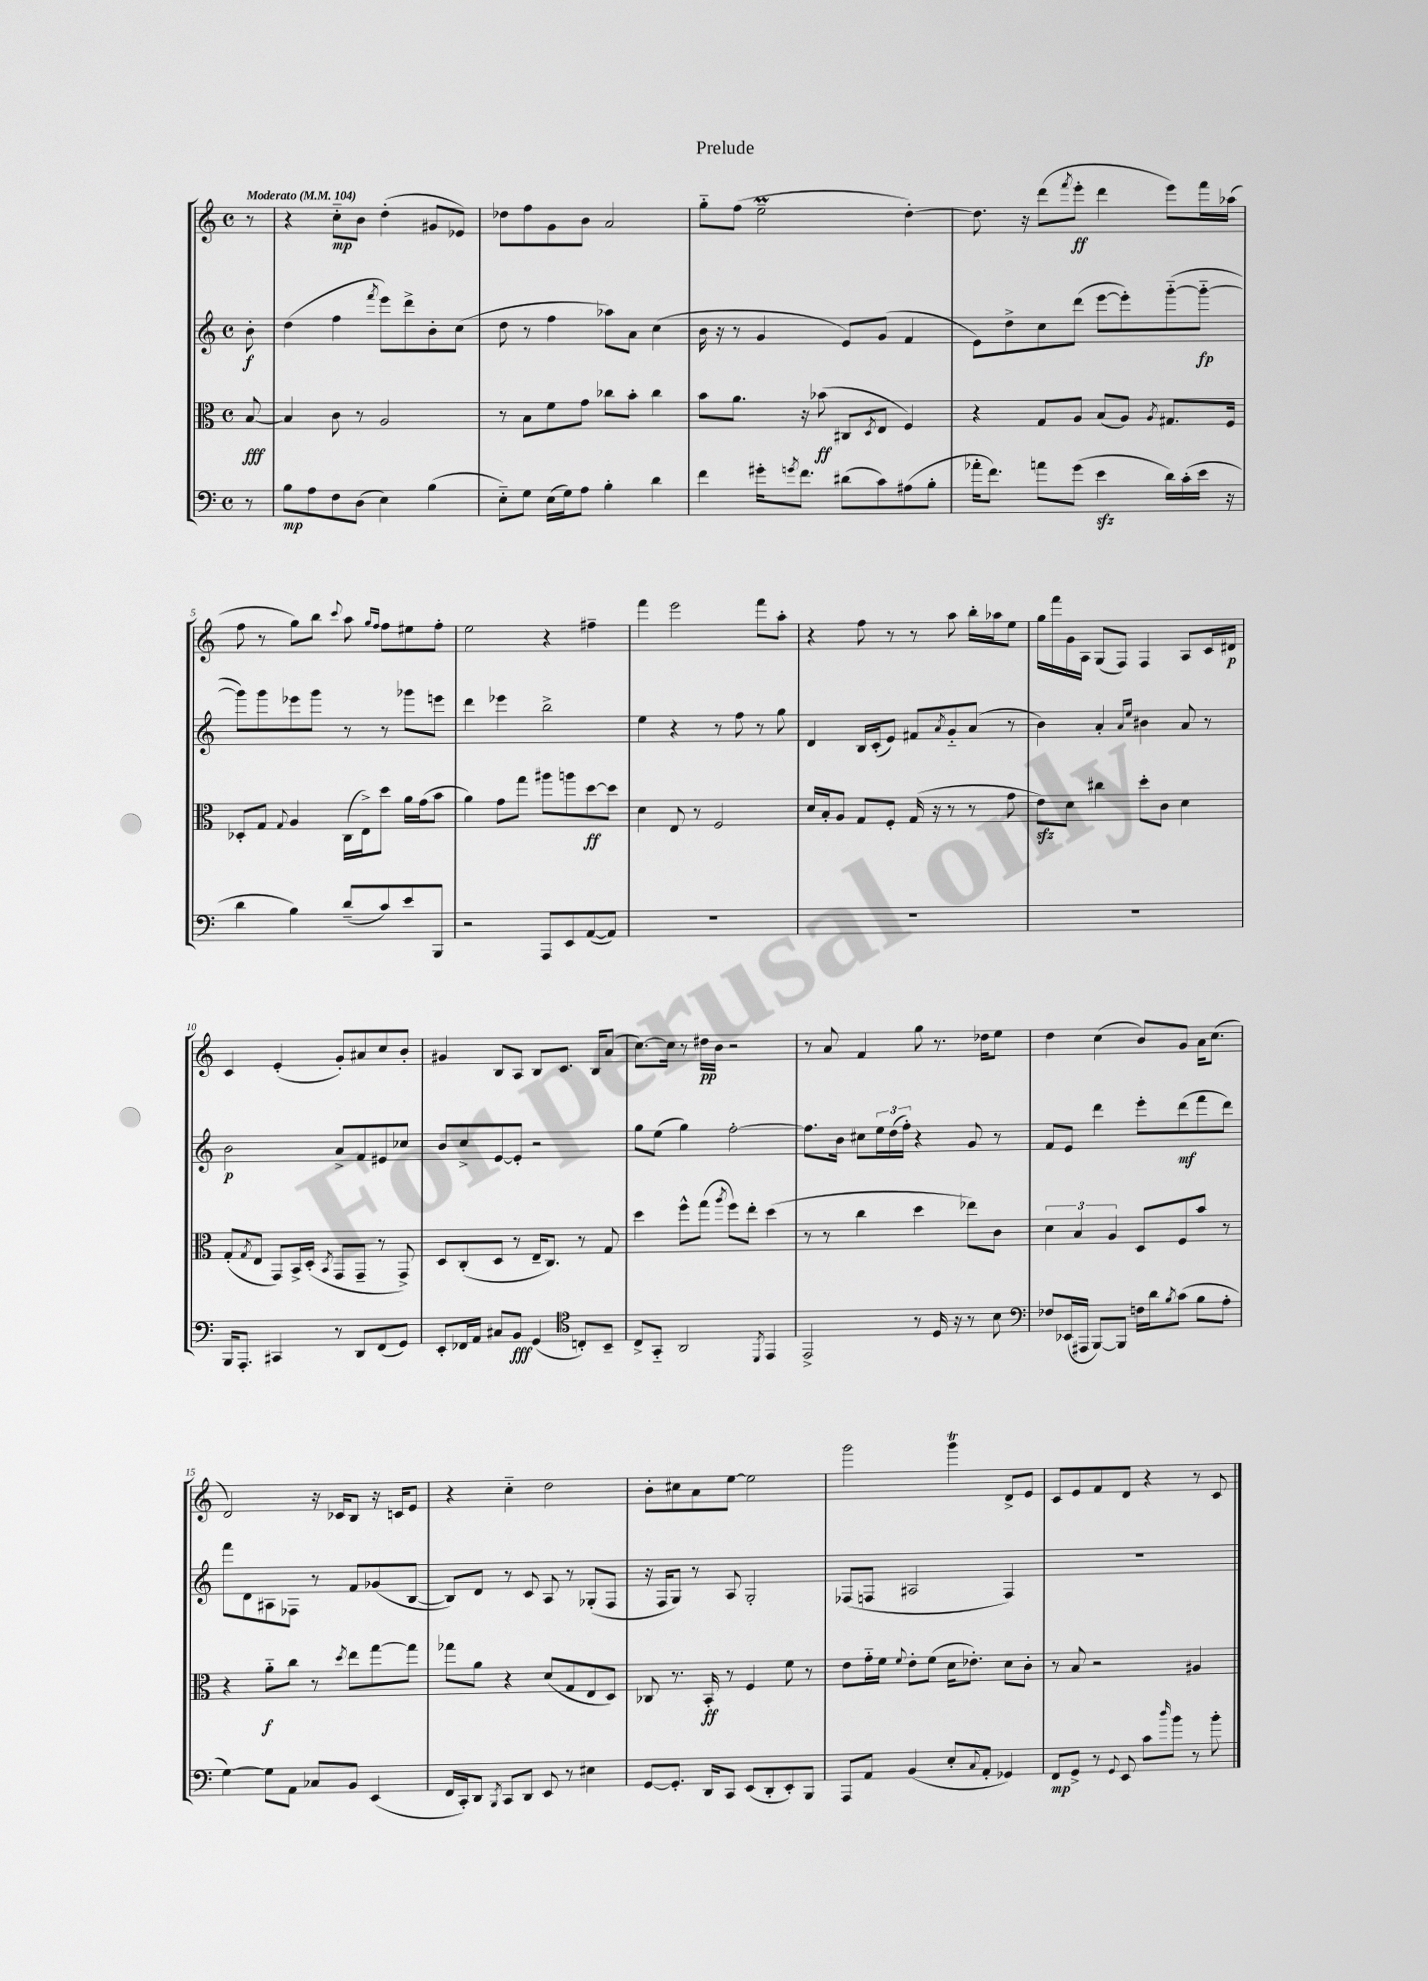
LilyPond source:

\header { title = "Prelude" }
<<
\new StaffGroup <<
\new Staff = "s0" {
    \clef treble \key c \major \defaultTimeSignature \time 4/4 \partial 8 \tempo "Moderato" 4 = 104
    r8 |
    r4 c''8-_\mp b'8 d''4-.( gis'8 ees'8) |
    des''8 f''8 g'8 b'8 a'2 |
    g''8-_ f''8( e''2--\prall d''4~-.) |
    d''8. r16 d'''8( \acciaccatura { f'''8 } e'''8-.\ff d'''4 e'''8) f'''16 aes''16( |
    f''8 r8 g''8) b''8 \appoggiatura { c'''8 } a''8 \grace { g''16 f''16 } f''8 eis''8 f''8-. |
    e''2 r4 fis''4-- |
    f'''4 e'''2 f'''8 a''8-. |
    r4 f''8 r8 r8 a''8 b''16-. aes''16 e''8 |
    g''16 f'''16 g'16 a16 g8( f8) f4 a8 c'16 dis'16\p |
    c'4 e'4-.( g'8-.) ais'8 c''8 b'8-. |
    gis'4 b8 a8 b8 c'8. b16 a'8( |
    c''8.~) c''16 r8 dis''16\pp b'16 r2 |
    r8 a'8 f'4 g''8 r8. des''16 e''8 |
    d''4 c''4( b'8) g'8 a'16 c''8.( |
    d'2) r16 ces'16 b8 r16 c'16 e'8 |
    r4 c''4-_ d''2 |
    b'8-. cis''8 a'8 e''8~ e''2 |
    g'''2 g'''4\trill d'8-> e'8 |
    c'8 e'8 f'8 d'8 r4 r8 c'8 \bar "|." |
}
\new Staff = "s1" {
    \clef treble \key c \major \defaultTimeSignature \time 4/4 \partial 8
    b'8-.\f |
    d''4( f''4 \acciaccatura { f'''8 } e'''8) d'''8-> b'8-. c''8( |
    d''8 r8 f''4 aes''8) a'8 c''4( |
    b'16 r16 r8 g'4 e'8) g'8( f'4 |
    e'8) d''8-> c''8 d'''8( e'''8~ e'''8-.) g'''8~-_( g'''8~-_\fp |
    g'''8) g'''8 ees'''8 g'''8 r8 r8 ges'''8 e'''8 |
    d'''4 ees'''4 b''2-> |
    e''4 r4 r8 f''8 r8 g''8 |
    d'4 b16 c'16-.( e'8) fis'8 \acciaccatura { a'8 } g'8-_ a'8( r8 |
    b'4) a'4-. \grace { a'16 e''16 } bis'4 a'8 r8 |
    b'2\p a'8-> f'8 eis'8 ces''8 |
    b'8 c''8-> e'8~ e'8-. r2 |
    g''8 e''8( g''4) f''2~-. |
    f''8. b'16 cis''8 \tuplet 3/2 { e''16 d''16( f''16-.) } r4 g'8 r8 |
    f'8 e'8 d'''4 e'''8-. d'''8\mf( f'''8 d'''8) |
    f'''8 d'8 ais8 fes8 r8 f'8 ges'8( b8~ |
    b8) d'8 r8 c'8 a8 r8 ges8-.( f8 |
    r16 f16 g8) r8 a8 g2-. |
    fes8( f8 ais2 f4) |
    R1 \bar "|." |
}
\new Staff = "s2" {
    \clef alto \key c \major \defaultTimeSignature \time 4/4 \partial 8
    b8~\fff |
    b4 c'8 r8 a2 |
    r8 b8 f'8 g'8 ces''8 b'8-. ces''4 |
    b'8 a'8. r16 bes'8\ff( cis8 \acciaccatura { d8 } e8 f4) |
    r4 g8 a8 b8( a8) \acciaccatura { a8 } gis8. f16 |
    des8-. g8 \appoggiatura { g8 } a4 c16( e16->) d''8 a'16 g'16( b'8 |
    a'4) g'8 g''8 ais''8 a''8 d''8~\ff d''8 |
    d'4 e8 r8 f2 |
    d'16 b16-. a8 g8 f8-. g16( r16 r8 r8 g'8 |
    e'8\sfz) d'8 cis''4 d''8-. c'8 d'4 |
    g8-.( \acciaccatura { g8 } e8 g,8) b,16-> d16-.( \acciaccatura { b,8 } g,8 g,8-- r8 g,8->) |
    d8 c8-.( d8 r8 e16-- c8.) r8 g8 |
    d''4 f''8-^ g''8( \acciaccatura { a''8 } f''8) e''8-. d''4( |
    r8 r8 c''4 d''4 ees''8) c'8 |
    \tuplet 3/2 { d'4 b4 a4 } d8 f8 b'8 r8 |
    r4 a'8-_\f c''8 r8 \acciaccatura { d''8 } e''8 g''8~ g''8 |
    ges''8 a'8 r4 d'8( g8 e8 d8) |
    ces8 r8. b,16-.\ff r8 f4 f'8 r8 |
    e'8 g'16-_ f'16 \appoggiatura { f'8 } e'8-. f'8( d'16 ees'8.-.) d'8 c'8-. |
    r8 b8 r2 ais4 \bar "|." |
}
\new Staff = "s3" {
    \clef bass \key c \major \defaultTimeSignature \time 4/4 \partial 8
    r8 |
    b8\mp a8 f8 d8( e4) b4( |
    e8-_) g8 e16( g16) a8 b4-. d'4 |
    f'4 gis'16-. \acciaccatura { g'8 } f'8. dis'8( c'8) ais8( b8-. |
    aes'16-. f'8.) a'8 g'8( e'4\sfz d'16) c'16-.( e'16 r16 |
    d'4 b4) d'8--( c'8) e'8 b,,8 |
    r2 a,,8 e,8 a,8~( a,8) |
    R1 |
    R1 |
    R1 |
    b,,16 a,,8.-. cis,4 r8 d,8 f,8( g,8) |
    e,8-. fes,16 a,16 cis8 b,8\fff g,4( \clef tenor c8-.) b,8-- |
    c8-> g,8-_ a,2 \acciaccatura { d,8 } e,4 |
    e,2-> r8 d16 r16 r8 b8 |
    \clef bass fes8 ees,16( ais,,16 b,,8~) b,,8 f16 d'16 \acciaccatura { b8 } c'8( b8 a8-. |
    g4~) g8 a,8 ces8 b,8 e,4( |
    f,16 c,16-.) d,8 \acciaccatura { b,,8 } c,8 d,8 e,8 r8 eis4 |
    g,8~ g,8.-. d,16 c,8 e,8( d,8-. e,8-.) b,,8 |
    a,,8 a,8 b,4( e8-. \appoggiatura { c8 } a,8-. ges,4) |
    f,8\mp g,8-> r8 \appoggiatura { g,8 } e,8 c'8 \grace { d''16 } b'8 r8 b'8-. \bar "|." |
}
>>
>>
